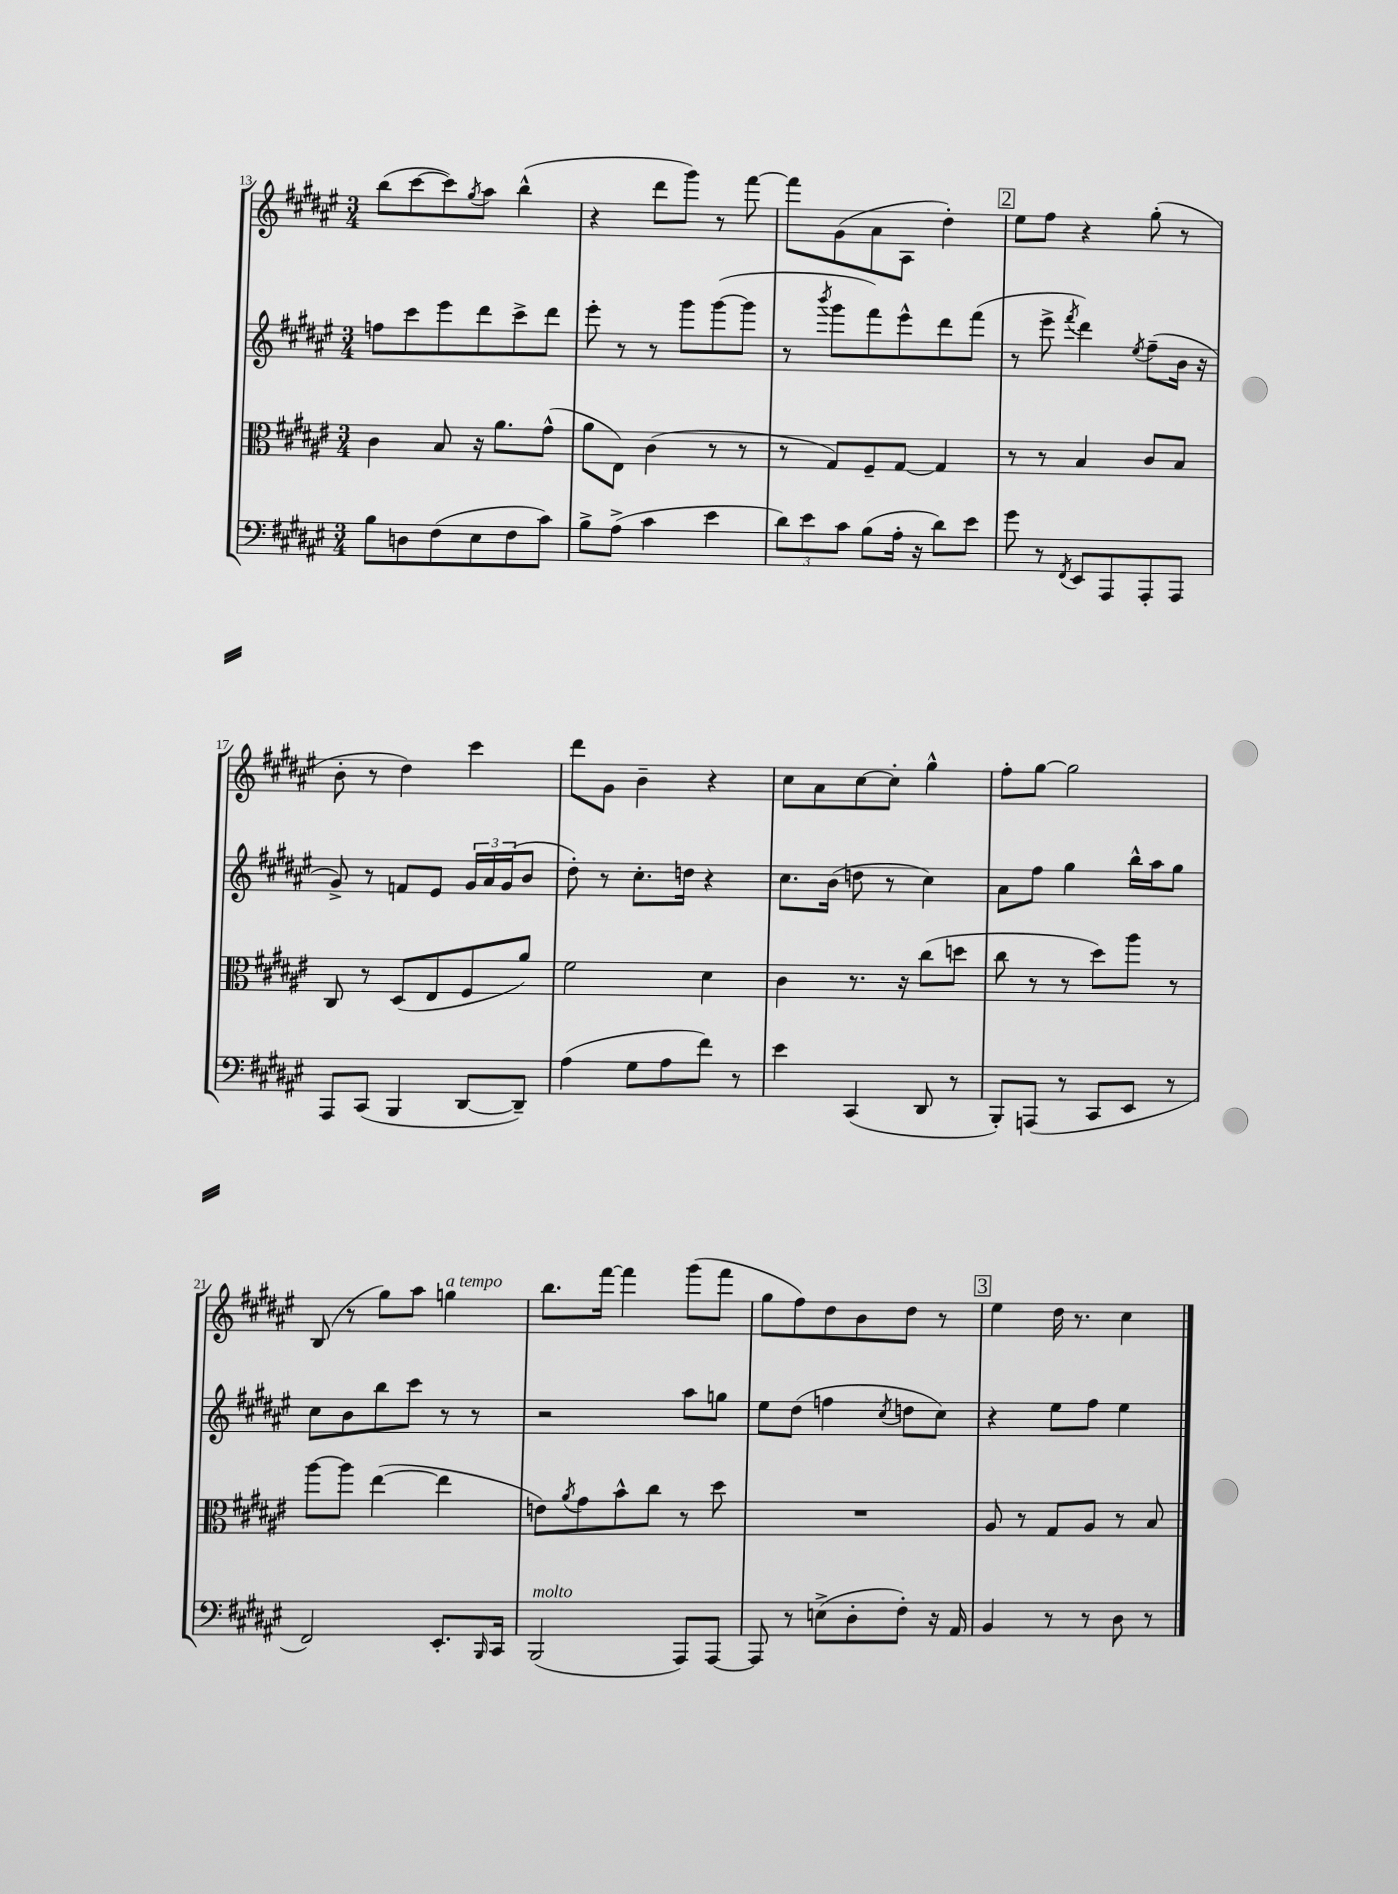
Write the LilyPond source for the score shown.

<<
\new StaffGroup <<
\new Staff = "s0" {
    \clef treble \key fis \major \numericTimeSignature \time 3/4
    b''8( cis'''8~ cis'''8) \acciaccatura { gis''8 } ais''8 b''4-^( |
    r4 dis'''8 gis'''8) r8 fis'''8~ |
    fis'''8 gis'8( ais'8 ais8 dis''4-.) |
    \mark \markup { \box "2" } eis''8 fis''8 r4 gis''8-.( r8 |
    b'8-. r8 dis''4) cis'''4 |
    dis'''8 gis'8 b'4-- r4 |
    cis''8 ais'8 cis''8~ cis''8-. gis''4-^ |
    fis''8-. gis''8~ gis''2 |
    b8( r8 gis''8) ais''8 g''4^\markup { \italic "a tempo" } |
    b''8. fis'''16~ fis'''4 gis'''8( fis'''8 |
    gis''8 fis''8) dis''8 b'8 dis''8 r8 |
    \mark \markup { \box "3" } eis''4 dis''16 r8. cis''4 \bar "|." |
}
\new Staff = "s1" {
    \clef treble \key fis \major \numericTimeSignature \time 3/4
    f''8 cis'''8 eis'''8 dis'''8 cis'''8-> dis'''8 |
    eis'''8-. r8 r8 gis'''8 gis'''8~( gis'''8 |
    r8 \acciaccatura { b'''8 } gis'''8 fis'''8) eis'''8-^ dis'''8 fis'''8( |
    \mark \markup { \box "2" } r8 eis'''8-> \acciaccatura { fis'''8 } dis'''4) \acciaccatura { eis''8 } fis''8--( b'16 r16 |
    gis'8->) r8 f'8 eis'8 \tuplet 3/2 { gis'16 ais'16 gis'16( } b'8 |
    dis''8-.) r8 cis''8.-. d''16 r4 |
    cis''8. b'16( d''8 r8 cis''4) |
    ais'8 fis''8 gis''4 b''16-^ ais''16 gis''8 |
    cis''8 b'8 b''8 cis'''8 r8 r8 |
    r2 ais''8 g''8 |
    eis''8 dis''8( f''4 \acciaccatura { cis''8 } d''8 cis''8) |
    \mark \markup { \box "3" } r4 eis''8 fis''8 eis''4 \bar "|." |
}
\new Staff = "s2" {
    \clef alto \key fis \major \numericTimeSignature \time 3/4
    cis'4 b8 r16 ais'8. gis'8-^( |
    ais'8 eis8) cis'4( r8 r8 |
    r8 gis8) fis8-- gis8~ gis4 |
    \mark \markup { \box "2" } r8 r8 b4 cis'8 b8 |
    cis8 r8 dis8( eis8 fis8 ais'8) |
    fis'2 dis'4 |
    cis'4 r8. r16 cis''8( d''8 |
    cis''8 r8 r8 dis''8) ais''8 r8 |
    ais''8~ ais''8 eis''4~( eis''4 |
    e'8) \acciaccatura { ais'8 } gis'8 b'8-^ cis''8 r8 dis''8 |
    R2. |
    \mark \markup { \box "3" } ais8 r8 gis8 ais8 r8 b8 \bar "|." |
}
\new Staff = "s3" {
    \clef bass \key fis \major \numericTimeSignature \time 3/4
    b8 d8 fis8( eis8 fis8 cis'8) |
    b8-> ais8->( cis'4 eis'4 |
    \tuplet 3/2 { dis'8) eis'8 cis'8 } b8( ais16-. r16 dis'8) eis'8 |
    \mark \markup { \box "2" } gis'8 r8 \acciaccatura { fis,8 } eis,8 ais,,8 ais,,8-. ais,,8 |
    ais,,8 cis,8( b,,4 dis,8~ dis,8--) |
    ais4( gis8 ais8 fis'8) r8 |
    eis'4 cis,4( dis,8 r8 |
    b,,8-.) a,,8( r8 cis,8 eis,8 r8 |
    fis,2) eis,8.-. \grace { b,,16 } cis,16 |
    b,,2^\markup { \italic "molto" }( ais,,8) ais,,8~ |
    ais,,8 r8 e8->( dis8-. fis8-.) r16 ais,16 |
    \mark \markup { \box "3" } b,4 r8 r8 dis8 r8 \bar "|." |
}
>>
>>
\layout { \context { \Score currentBarNumber = #13 } }
